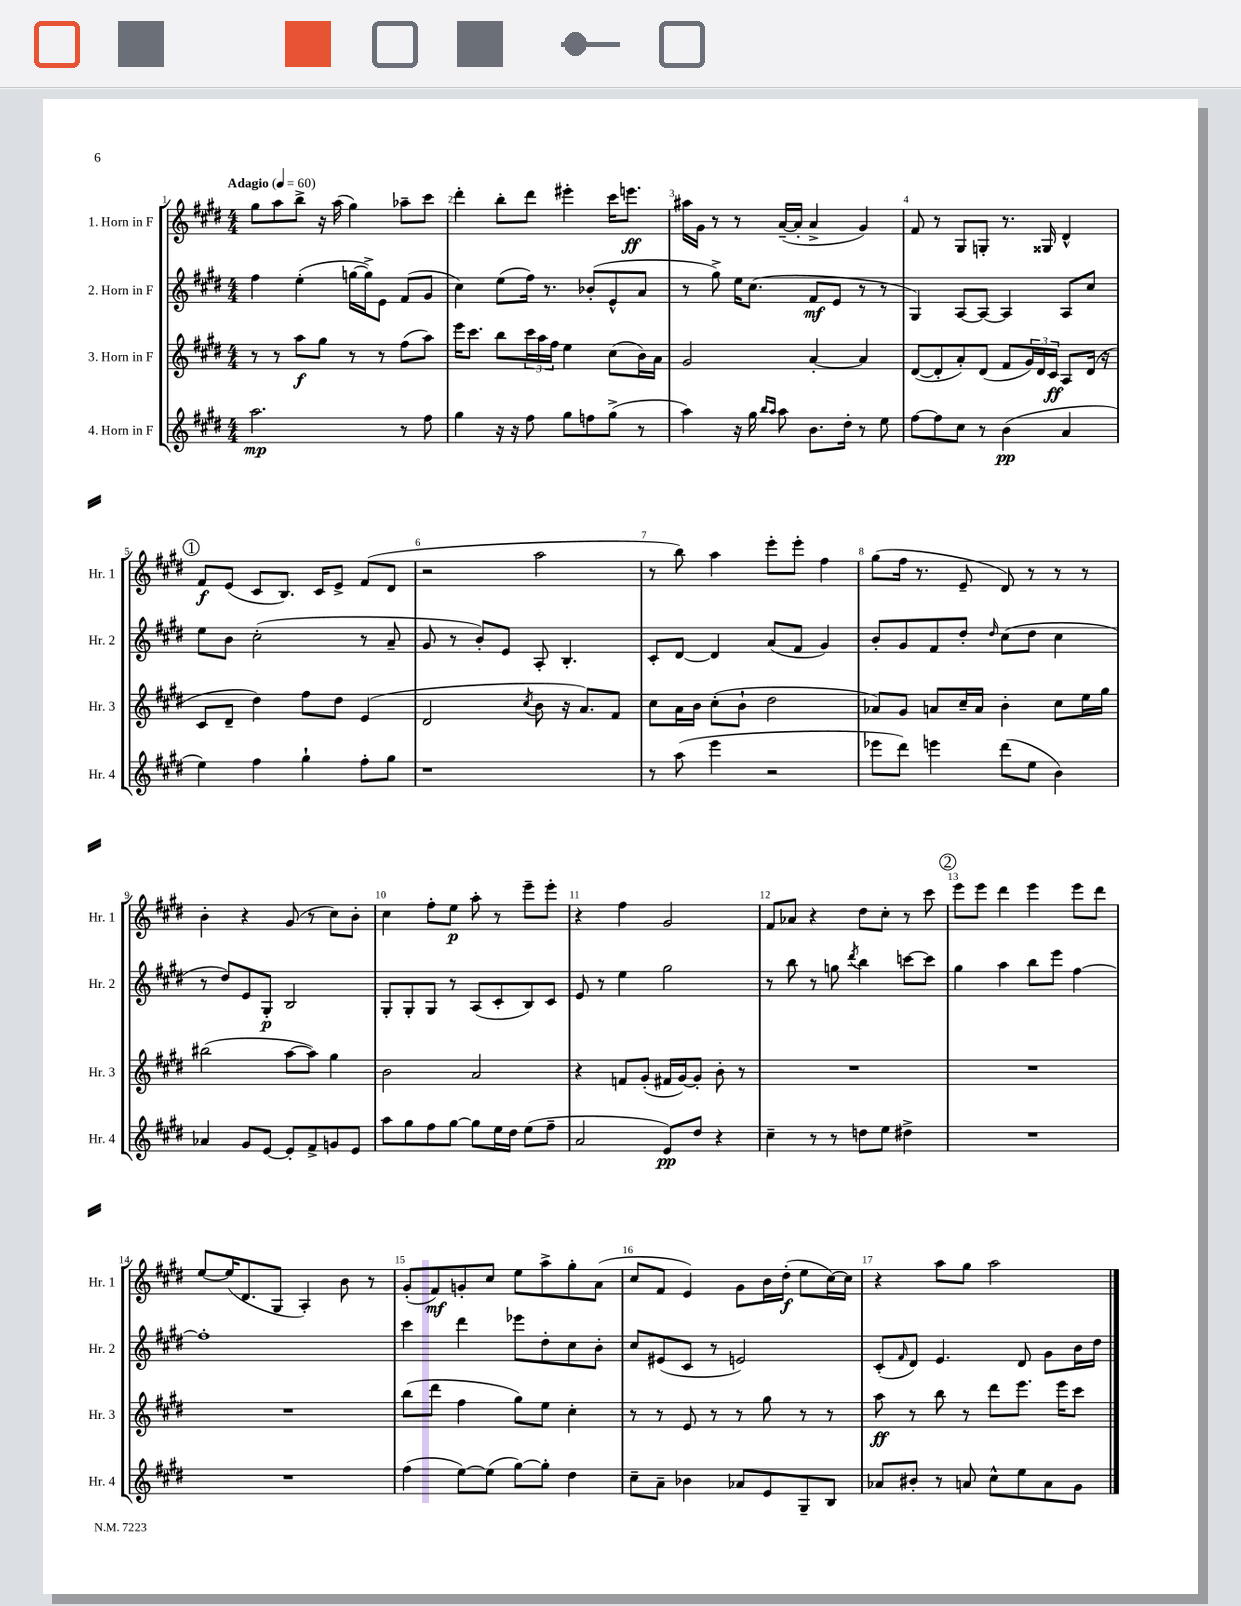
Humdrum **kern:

**kern	**dynam	**kern	**dynam	**kern	**dynam	**kern	**dynam
*part4	*part4	*part3	*part3	*part2	*part2	*part1	*part1
*staff4	*staff4	*staff3	*staff3	*staff2	*staff2	*staff1	*staff1
*I"4. Horn in F	*	*I"3. Horn in F	*	*I"2. Horn in F	*	*I"1. Horn in F	*
*I'Hr. 4	*	*I'Hr. 3	*	*I'Hr. 2	*	*I'Hr. 1	*
*clefG2	*	*clefG2	*	*clefG2	*	*clefG2	*
*k[f#c#g#d#]	*	*k[f#c#g#d#]	*	*k[f#c#g#d#]	*	*k[f#c#g#d#]	*
*M4/4	*	*M4/4	*	*M4/4	*	*M4/4	*
*MM60	*	*MM60	*	*MM60	*	*MM60	*
=1	=1	=1	=1	=1	=1	=1	=1
!	!	!	!	!	!	!LO:TX:a:B:t=Adagio	!
2.aa\	mp	8r	.	4ff#\	.	8gg#\L	.
.	.	8r	.	.	.	8aa\	.
.	.	8aa\L	f	(4ee'\	.	8bb^\J	.
.	.	8gg#\J	.	.	.	16r	.
.	.	.	.	.	.	(16aa\	.
.	.	8r	.	[16ggn\LL	.	4gg#\)	.
.	.	.	.	16gg^\J])	.	.	.
.	.	8r	.	8e\J	.	.	.
8r	.	(8ff#\L	.	(8f#/L	.	8aa-X~\L	.
8ff#\	.	8aa\J)	.	8g#/J	.	8ccc#\J	.
=2	=2	=2	=2	=2	=2	=2	=2
4gg#\	.	16eee\KL	.	4cc#\)	.	4ddd#'\	.
.	.	8.ccc#\J	.	.	.	.	.
16r	.	8bb\L	.	(8ee\L	.	8bb'\L	.
16r	.	.	.	.	.	.	.
8ff#\	.	24ccc#\L	.	16ff#\Jk)	.	8ddd#\J	.
.	.	24aa\	.	.	.	.	.
.	.	.	.	8.r	.	.	.
.	.	24ff#\JJ	.	.	.	.	.
8gg#\L	.	4ee\	.	.	.	4eee#X'\	.
8ffn\	.	.	.	(8b-X'/L	.	.	.
(8gg#^\J	.	(8cc#\L	.	8e^^/	.	16ccc#\KL	.
.	.	.	.	.	.	8.eeen\J	ff
8r	.	16b\L)	.	8a/J	.	.	.
.	.	16a\JJ	.	.	.	.	.
=3	=3	=3	=3	=3	=3	=3	=3
4aa\)	.	2g#/	.	8r	.	16aa#X\LL	.
.	.	.	.	.	.	16g#\JJ	.
.	.	.	.	8gg#^\)	.	8r	.
16r	.	.	.	16ee\KL	.	8r	.
16gg#\	.	.	.	(8.cc#\J	.	.	.
16qqbb/LL	.	.	.	.	.	.	.
16qqaa/JJ	.	.	.	.	.	.	.
8aa\	.	.	.	.	.	([16a~/LL	.
.	.	.	.	.	.	16a'/JJ]	.
8.b\L	.	[4a'/	.	8f#/L	mf	4a^/	.
.	.	.	.	8e/J	.	.	.
16dd#'\Jk	.	.	.	.	.	.	.
8r	.	4a/]	.	8r	.	4g#/)	.
8ee\	.	.	.	8r	.	.	.
=4	=4	=4	=4	=4	=4	=4	=4
[8ff#\L	.	([8d#/L	.	4G#/)	.	8f#/	.
8ff#\]	.	8d#'/]	.	.	.	8r	.
8cc#\J	.	8a'/)	.	[8A/L	.	8G#/L	.
8r	.	(8d#/J	.	8A/J_	.	8Gn'/J	.
(4b\	pp	8f#/L	.	4A/]	.	8.r	.
.	.	24g#/L)	.	.	.	.	.
.	.	24d#/	.	.	.	.	.
.	.	.	.	.	.	16G##X/	.
.	.	24c#/JJ	ff	.	.	.	.
4a/	.	8A/L	.	8A/L	.	4d#^^/	.
.	.	(16d#/Jk	.	8cc#/J	.	.	.
.	.	16r	.	.	.	.	.
!!LO:LB:g=z
!!LO:REH:place=s1:t=1
=5	=5	=5	=5	=5	=5	=5	=5
4ee\)	.	8c#/L	.	8ee\L	.	8f#/L	f
.	.	8d#~/J	.	8b\J	.	(8e/J	.
4ff#\	.	4dd#\)	.	(2cc#'\	.	8c#/L	.
.	.	.	.	.	.	8.B/J)	.
4gg#`\	.	8ff#\L	.	.	.	.	.
.	.	.	.	.	.	16c#/KL	.
.	.	8dd#\J	.	.	.	8e^/J	.
8ff#'\L	.	(4e/	.	8r	.	(8f#/L	.
8gg#\J	.	.	.	8a~/	.	8d#/J	.
=6	=6	=6	=6	=6	=6	=6	=6
1r	.	2d#/	.	8g#/	.	2r	.
.	.	.	.	8r	.	.	.
.	.	.	.	8b'/L)	.	.	.
.	.	.	.	8e/J	.	.	.
.	.	8qcc#/	.	.	.	.	.
.	.	8b\	.	8A'/	.	2aa\	.
.	.	16r	.	4.B'/	.	.	.
.	.	8.a/L)	.	.	.	.	.
.	.	8f#/J	.	.	.	.	.
=7	=7	=7	=7	=7	=7	=7	=7
8r	.	8cc#\L	.	8c#'/L	.	8r	.
(8aa\	.	16a\L	.	[8d#/J	.	8bb\)	.
.	.	16b\JJ	.	.	.	.	.
4eee\	.	(8cc#'\L	.	4d#/]	.	4aa\	.
.	.	8b`\J	.	.	.	.	.
2r	.	2dd#\	.	(8a/L	.	8eee'\L	.
.	.	.	.	8f#/J	.	8eee'\J	.
.	.	.	.	4g#/)	.	4ff#\	.
=8	=8	=8	=8	=8	=8	=8	=8
8eee-X\L	.	8a-X/L)	.	8b'/L	.	(8gg#\L	.
8ddd#\J)	.	8g#/J	.	8g#/	.	16ff#\Jk	.
.	.	.	.	.	.	8.r	.
4eeen\	.	8an/L	.	8f#/	.	.	.
.	.	16cc#~/L	.	8dd#'/J	.	8e~/	.
.	.	16a/JJ	.	.	.	.	.
.	.	.	.	16qqdd#/	.	.	.
(8ddd#\L	.	4b'\	.	(8cc#\L	.	8d#/)	.
8ee\J	.	.	.	8dd#\J	.	8r	.
4b\)	.	8cc#\L	.	4cc#\	.	8r	.
.	.	16ee\L	.	.	.	8r	.
.	.	16gg#\JJ	.	.	.	.	.
!!LO:LB:g=z
=9	=9	=9	=9	=9	=9	=9	=9
4a-X/	.	(2bb#X\	.	8r	.	4b'\	.
.	.	.	.	8dd#/L)	.	.	.
8g#/L	.	.	.	8e/	.	4r	.
[8e/J	.	.	.	8G#'/J	p	.	.
8e'/L]	.	[8aa\L	.	2B/	.	(8g#/	.
8f#^/	.	8aa\J])	.	.	.	8r	.
8gn/	.	4gg#\	.	.	.	8cc#\L)	.
8e/J	.	.	.	.	.	8b'\J	.
=10	=10	=10	=10	=10	=10	=10	=10
8aa\L	.	2b\	.	8G#'/L	.	4cc#\	.
8gg#\	.	.	.	8G#'/	.	.	.
8ff#\	.	.	.	8G#/J	.	8ff#'\L	.
[8gg#\J	.	.	.	8r	.	8ee\J	p
8gg#\L]	.	2a/	.	(8A/L	.	8aa'\	.
16ee\L	.	.	.	8c#'/	.	8r	.
16dd#\JJ	.	.	.	.	.	.	.
(8ee\L	.	.	.	8B/)	.	8eee~\L	.
8ff#~\J	.	.	.	8c#/J	.	8eee'\J	.
=11	=11	=11	=11	=11	=11	=11	=11
2a/	.	4r	.	8e/	.	4r	.
.	.	.	.	8r	.	.	.
.	.	8fn/L	.	4ee\	.	4ff#\	.
.	.	(8g#'/J	.	.	.	.	.
8e/L)	pp	16f#X/LL	.	2gg#\	.	2g#/	.
.	.	[16g#/J)	.	.	.	.	.
8dd#/J	.	8g#'/J]	.	.	.	.	.
4r	.	8b'\	.	.	.	.	.
.	.	8r	.	.	.	.	.
=12	=12	=12	=12	=12	=12	=12	=12
4cc#~\	.	1r	.	8r	.	8f#/L	.
.	.	.	.	8bb\	.	8a-X/J	.
8r	.	.	.	8r	.	4r	.
8r	.	.	.	8ggn\	.	.	.
.	.	.	.	8qddd#/	.	.	.
8ddn\L	.	.	.	4bb\	.	8dd#\L	.
8ee\J	.	.	.	.	.	8cc#'\J	.
4dd#X^\	.	.	.	[8cccn\L	.	8r	.
.	.	.	.	8ccc\J]	.	8ccc#\	.
!!LO:REH:place=s1:t=2
=13	=13	=13	=13	=13	=13	=13	=13
1r	.	1r	.	4gg#\	.	8eee\L	.
.	.	.	.	.	.	8eee\J	.
.	.	.	.	4aa\	.	4ddd#\	.
.	.	.	.	8bb\L	.	4eee\	.
.	.	.	.	8eee\J	.	.	.
.	.	.	.	[4ff#\	.	8eee\L	.
.	.	.	.	.	.	8ddd#\J	.
!!LO:LB:g=z
=14	=14	=14	=14	=14	=14	=14	=14
1r	.	1r	.	1ff#']	.	[8ee/L	.
.	.	.	.	.	.	(16ee/K]	.
.	.	.	.	.	.	8.d#/	.
.	.	.	.	.	.	8G#/J	.
.	.	.	.	.	.	4A'/)	.
.	.	.	.	.	.	8b\	.
.	.	.	.	.	.	8r	.
=15	=15	=15	=15	=15	=15	=15	=15
(4ff#\	.	(8bb\L	.	4ccc#\	.	(8g#'/L	.
.	.	8ddd#\J	.	.	.	8f#/)	mf
[8ee\L)	.	4ff#\	.	4ddd#\	.	8gn'/	.
(8ee\J]	.	.	.	.	.	8cc#/J	.
[8gg#\L)	.	8gg#\L)	.	8eee-X\L	.	8ee\L	.
8gg#'\J]	.	8ee\J	.	8dd#'\	.	8aa^\	.
4dd#\	.	4cc#'\	.	8cc#\	.	8gg#'\	.
.	.	.	.	8b'\J	.	(8a\J	.
=16	=16	=16	=16	=16	=16	=16	=16
8cc#~\L	.	8r	.	8cc#/L	.	8cc#/L	.
8a~\J	.	8r	.	(8e#X/	.	8f#/J	.
4b-X\	.	8e/	.	8c#/J	.	4e/)	.
.	.	8r	.	8r	.	.	.
8a-X/L	.	8r	.	2en/)	.	8g#\L	.
8e/	.	8gg#\	.	.	.	16b\L	.
.	.	.	.	.	.	(16dd#'\JJ	f
8G#~/	.	8r	.	.	.	8ee\L	.
8B/J	.	8r	.	.	.	[16cc#\L)	.
.	.	.	.	.	.	16cc#\JJ]	.
=17	=17	=17	=17	=17	=17	=17	=17
8a-X/L	.	8aa\	ff	(8c#'/L	.	4r	.
.	.	.	.	16qqf#/	.	.	.
8b#X'/J	.	8r	.	8d#/J)	.	.	.
8r	.	8bb\	.	4.e/	.	8aa\L	.
8an/	.	8r	.	.	.	8gg#\J	.
8cc#^^\L	.	8ddd#\L	.	.	.	2aa\	.
8ee\	.	8.eee\J	.	8d#/	.	.	.
8a\	.	.	.	8g#\L	.	.	.
.	.	16eee\KL	.	.	.	.	.
8g#\J	.	8ccc#\J	.	16b\L	.	.	.
.	.	.	.	16dd#\JJ	.	.	.
==	==	==	==	==	==	==	==
*-	*-	*-	*-	*-	*-	*-	*-
